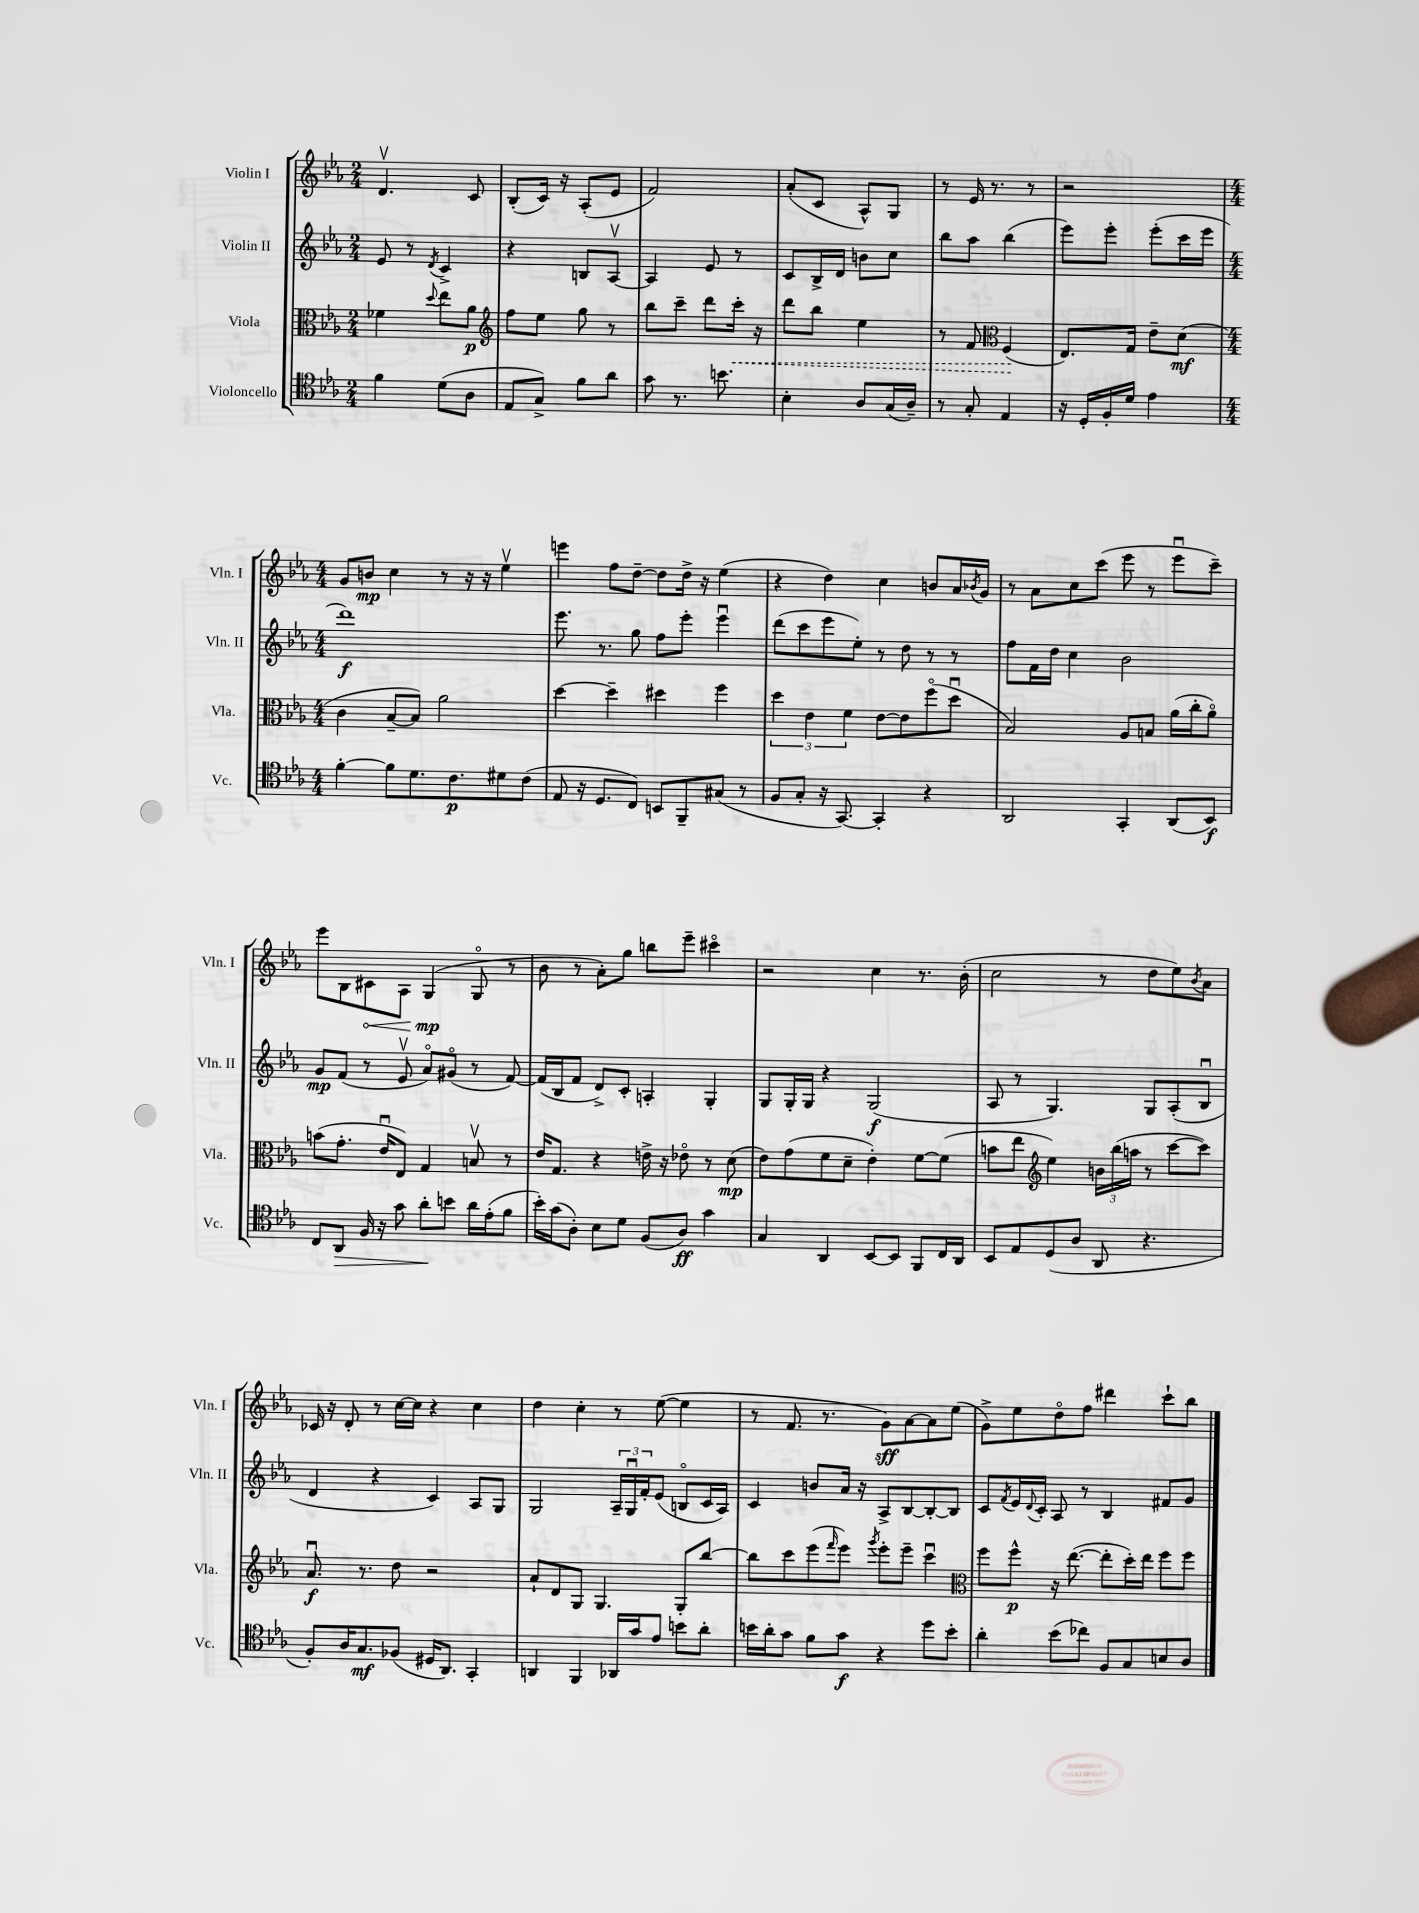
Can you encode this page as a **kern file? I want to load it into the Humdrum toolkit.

**kern	**kern	**kern	**kern
*staff4	*staff3	*staff2	*staff1
*clefC4	*clefC3	*clefG2	*clefG2
*k[b-e-a-]	*k[b-e-a-]	*k[b-e-a-]	*k[b-e-a-]
*M2/4	*M2/4	*M2/4	*M2/4
4f\	4f-\	8e-/	4.dv/
.	.	8r	.
.	8qqdd/	8qd/	.
(8d\L	8ee-\L	4c^/	.
8A-\J	8a-\J	.	8c/
=	=	=	=
*	*clefG2	*	*
8E-/L	8ff\L	4r	(8B-'/L
8G^/J)	8ee-\J	.	16c/Jk)
.	.	.	16r
8f\L	8gg\	8B/L	(8A-'/L
8a-\J	8r	[8A-v/J	8e-/J
=	=	=	=
8g\	8bb-\L	4A-/]	2f/)
8.r	8ccc~\J	.	.
.	8ddd\L	8e-/	.
8.b\	.	.	.
.	16ccc'\Jk	8r	.
.	16r	.	.
=	=	=	=
4B-'\	8ddd\L	8c/L	(8a-'/L
.	8bb-\J	16B-^/L	8c/J
.	.	16d/JJ	.
8A-/L	4ee-\	8b\L	8A-^^/L)
(16G/L	.	8cc\J	8G/J
16A-~/JJ)	.	.	.
=	=	=	=
8r	8r	8bb-\L	8r
8G'/	8f/	8aa-\J	16e-/
.	.	.	8.r
*	*clefC3	*	*
4E-/	(4F/	(4bb-\	.
.	.	.	8r
=	=	=	=
16r	8.E-/L)	8eee-\L)	2r
16D'/LL	.	.	.
16F'/	.	8eee-'\J	.
16d/JJ	16G/Jk	.	.
4e-\	8e-~\L	(8eee-'\L	.
.	(8d\J	16ccc\L	.
.	.	16eee-\JJ	.
=	=	=	=
*M4/4	*M4/4	*M4/4	*M4/4
[4f'\	4c\	1ddd)	8g/L
.	.	.	8b/J
8f\]L	[8B-~/L	.	4cc\
8.d\	8B-/]J)	.	.
.	2a-\	.	8r
8.c\	.	.	.
.	.	.	16r
.	.	.	16r
8d#\	.	.	4ee-v\
(8c\J	.	.	.
=	=	=	=
8E-/	[4dd\	8.eee-\	4eee\
16r	.	.	.
8.D/L	.	8.r	.
.	4dd~\]	.	8ff\L
8C/J)	.	8gg\	[8dd~\J
8BB/L	4dd#\	8ff\L	8dd\]L
8FF~/	.	8eee-'\J	16dd^\Jk
.	.	.	16r
(8G#/J	4ff\	4eee-u\	(4ee-\
8r	.	.	.
=	=	=	=
8F/L	6dd\	(8ddd\L	4r
8G'/J	.	8ccc\	.
.	6e-\	.	.
16r	.	8eee-\	4dd\)
[8.GG/)	.	.	.
.	6f\	.	.
.	.	8ee-'\J)	.
4GG'/]	[8e-\L	8r	4cc\
.	8e-\]	8dd\	.
4r	(8ffo\	8r	8b/L
.	8ddu\J	8r	16a-/L
.	.	.	8qb-/
.	.	.	16g/JJ
=	=	=	=
2AA-/	2B-/)	8ff\L	8r
.	.	16f\L	8a-\L
.	.	16dd\JJ	.
.	.	4cc\	8cc\
.	.	.	(8ccc\J
4GG'/	8A-/L	2b-\	8eee-\
.	8B/J	.	8r
(8AA-/L	(16a-\LL	.	8eee-u\L
.	16cc'\J	.	.
8BB-/J)	8a-o\J)	.	8ccc~\J)
=	=	=	=
8C/L	(8b\L	8g/L	8eee-\L
8AA-/J	8.g'\J	(8f/J	8B-\
16F/	.	8r	8c#\
16r	16e-u/LK	.	.
8g\	8E-/J)	8e-v/	8A-\J
8a-'\L	4G/	8a-o/L)	(4G/
8b\J	.	(8g#o/J	.
16a-\LL	8Bv/	8r	8Go/
(16e-'\J	.	.	.
8f\J	8r	[8f/)	8r
=	=	=	=
16b-'\LL)	16e-/LK	(16f/]LL	8b-\
(16g\J	8.G/J	16B-/J	.
8A-'\J)	.	8f/J	8r
8B-\L	4r	8d^/L)	8a-'\L)
8d\J	.	8c'/J	8gg\J
(8F/L	16e^\	4A'/	8bb\L
.	16r	.	.
8A-/J)	8e-o\	.	8eee-~\J
4g\	8r	4G'/	4ccc#o\
.	(8d\	.	.
=	=	=	=
4G/	8e-\L)	8G/L	2r
.	(8g\	16G'/L	.
.	.	16G/JJ	.
4AA-/	8f\	4r	.
.	8d~\J	.	.
[8BB-/L	4e-'\)	(2G/	4cc\
8BB-/]J	.	.	.
8FF/L	[8f\L	.	8.r
16C/L	(8f\]J	.	.
16AA-/JJ	.	.	(16b-'\
=	=	=	=
8BB-/L	8b\L	8A-/	2cc\
8E-/	8ee-\J	8r	.
*	*clefG2	*	*
(8D/	4ee-\)	4.G/)	.
8A-/J	.	.	.
8AA-/	24b\LL	.	8r
.	(24bb-\	.	.
.	24aa\JJ	.	.
4.r	8r	8G/L	8dd\L
.	[8ccc\L	(8A-'/	8ee-\)
.	.	.	8qb-/
.	8ccc\]J)	8B-u/J	8a-\J
=	=	=	=
8F'/L)	8.a-u/	4d/	16c-/
.	.	.	16r
16A-/K	.	.	8d'/
8.G/	8.r	.	.
.	.	4r	8r
(8F-/J	8dd\	.	[16cc\LL
.	.	.	16cc\]JJ
16D#/LK	2r	4c/)	4r
8.AA-/J)	.	.	.
4GG'/	.	8A-/L	4cc\
.	.	8G/J	.
=	=	=	=
4AA/	8a-`/L	2G/	4dd\
.	8d/	.	.
4FF/	8G/J	.	4cc'\
.	4.G/	.	.
16AA-/LL	.	24A-~/LL	8r
.	.	24Gu/	.
16g/J	.	.	.
.	.	24f'/J	.
8e-/J	.	(8e-/J	([8ee-\
8b\L	8G'/L	8Bo/L	4ee-\]
8a-'\J	[8bb-/J	16c/L	.
.	.	16A-/JJ)	.
=	=	=	=
16b\LL	8bb-\]L	4c/	8r
16a-'\J	.	.	.
8g\J	8ccc\	.	8.f/
8f\L	(8eee-\	8b/L	.
.	.	.	8.r
.	16qqfff/	.	.
8g\J	8eee-\J)	16a-/Jk	.
.	.	16r	.
.	8qggg/	.	.
4r	8eee-'\L	8A-^/L	8g\L)
.	8eee-~\J	[8B-/	[8a-\
8dd\L	4cccu\	8B-'/_	8a-\]
8b'\J	.	8B-/]J	(8ee-\J
=	=	=	=
*	*clefC3	*	*
4a-'\	8ff\L	8c/L	8g^\L)
.	.	8qf/	.
.	8ff^^\J	16e-/L	8ee-\
.	.	8qqd/	.
.	.	16c'/JJ	.
(8b-\L	16r	8A-/	8ddo\
.	([8.ee-\	.	.
8cc-\J)	.	8r	8ff\J
8F/L	8ee-'\]L	4B-/	4ddd#\
8G/	16dd'\L)	.	.
.	16ee-\JJ	.	.
8B/	8ff\L	8f#/L	8ccc`\L
8A-/J	8ff\J	8g/J	8bb-\J
==	==	==	==
*-	*-	*-	*-
